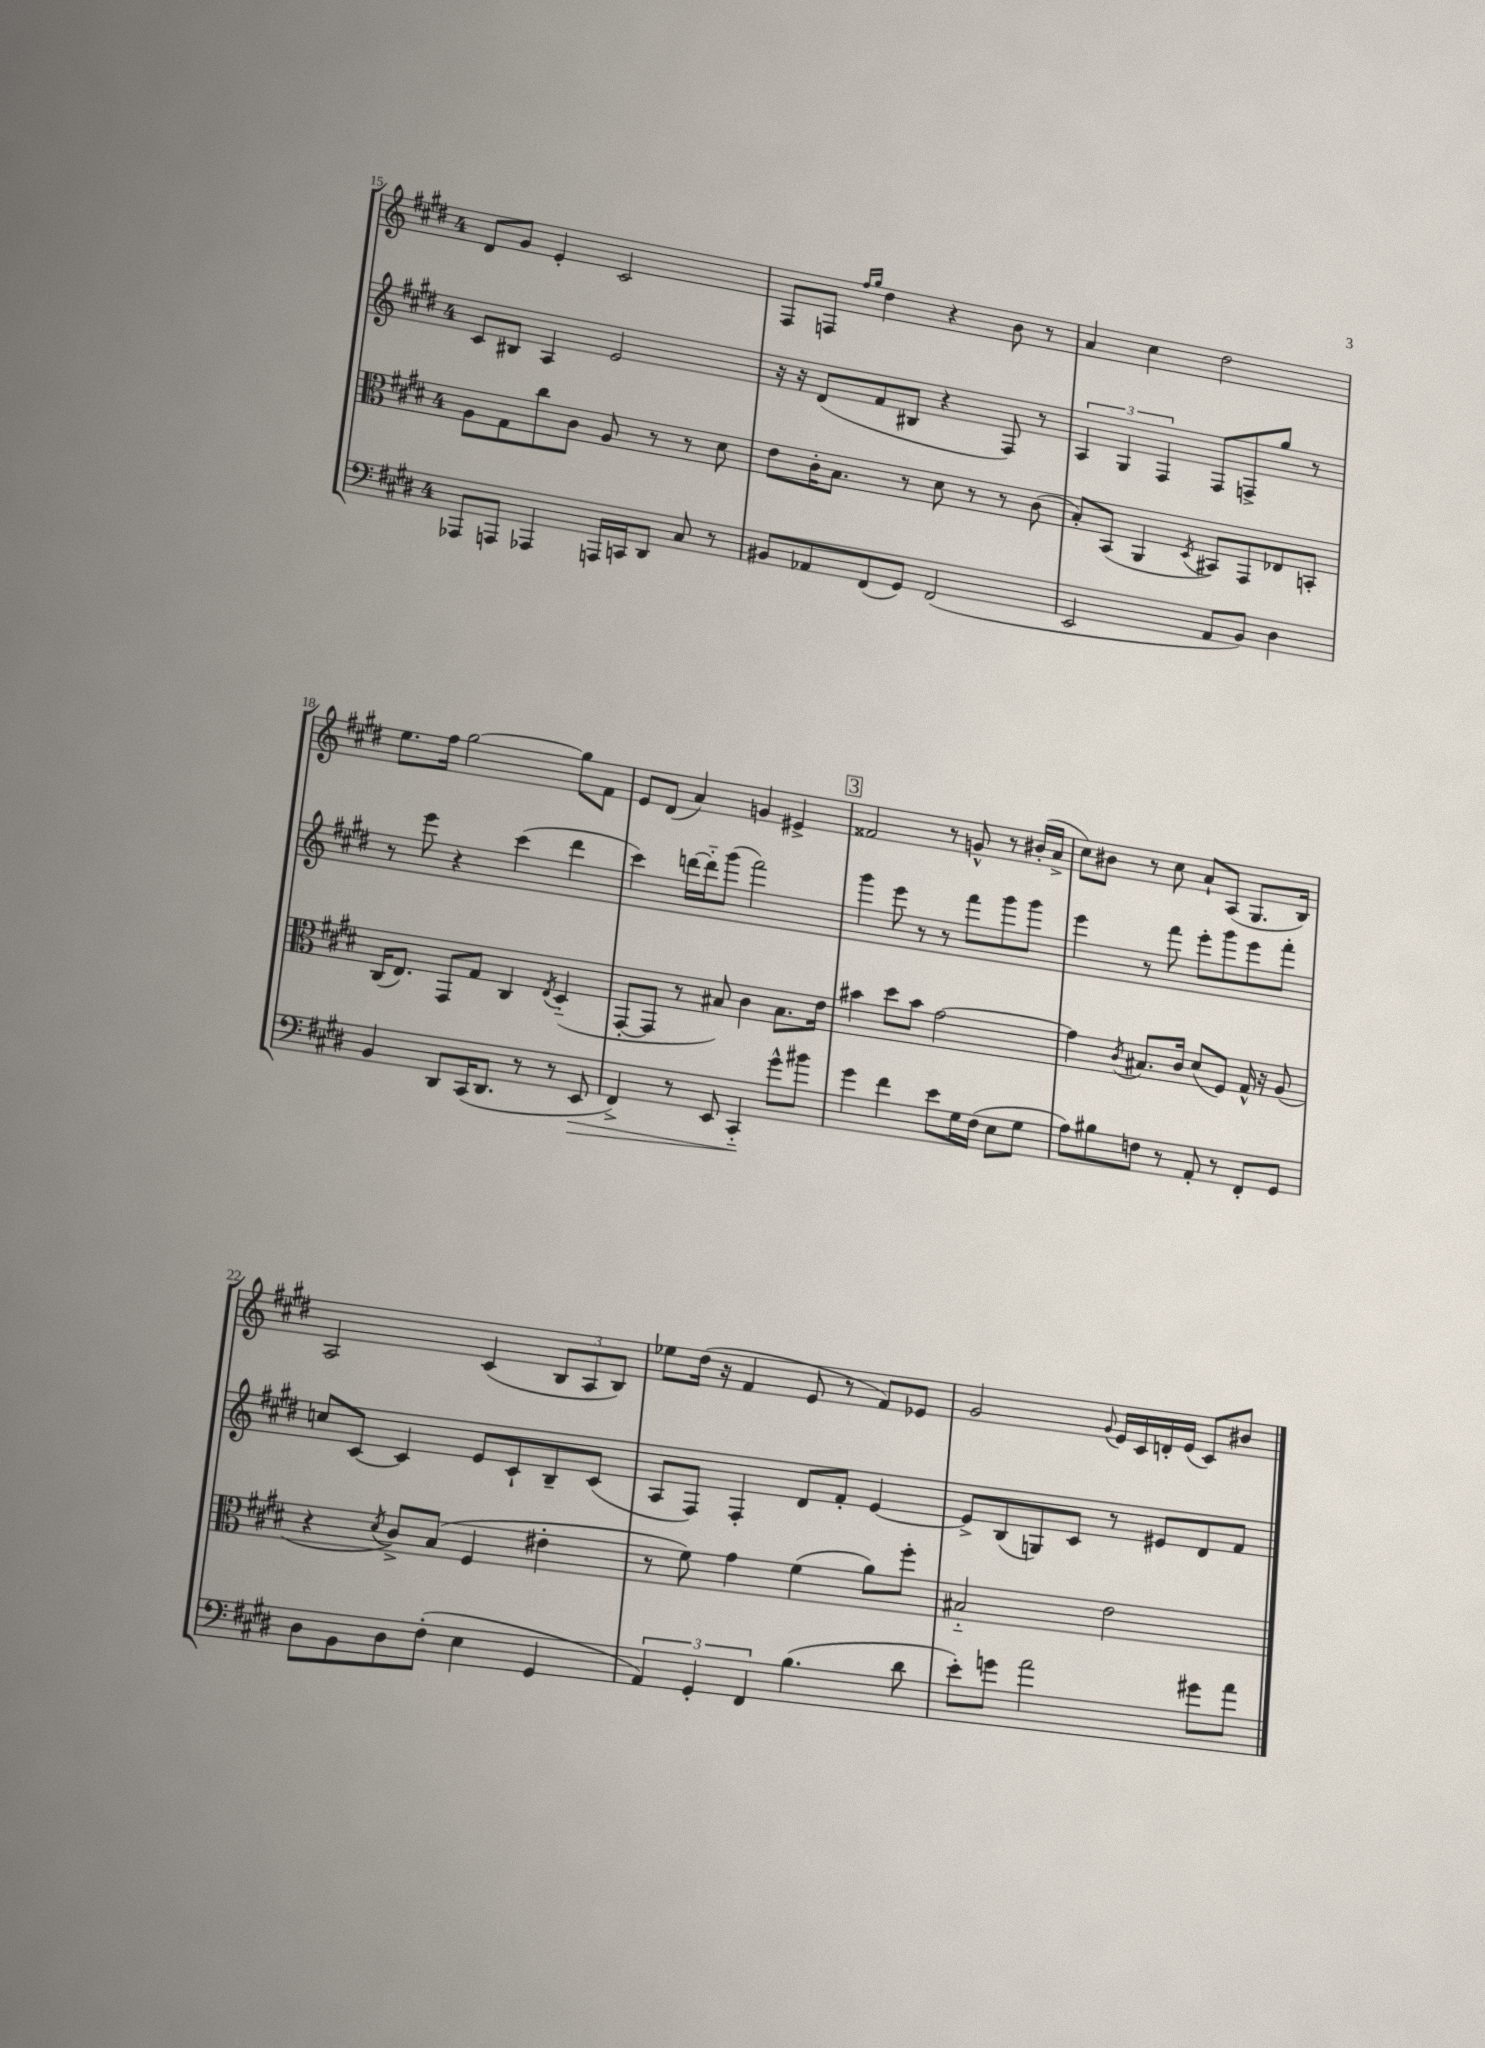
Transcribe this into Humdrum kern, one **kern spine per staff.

**kern	**kern	**kern	**kern
*staff4	*staff3	*staff2	*staff1
*clefF4	*clefC3	*clefG2	*clefG2
*k[f#c#g#d#]	*k[f#c#g#d#]	*k[f#c#g#d#]	*k[f#c#g#d#]
*M4/4	*M4/4	*M4/4	*M4/4
8AAA-/L	8A\L	8c#/L	8d#/L
8AAA/J	8G#\	8B#/J	8g#/J
4AAA-/	8cc#\	4A/	4e'/
.	8c#\J	.	.
16AAA/LL	8A/	2e/	2c#/
16CC/J	.	.	.
8DD#/J	8r	.	.
8C#/	8r	.	.
8r	8d#\	.	.
=	=	=	=
8BB#/L	8e\L	16r	8F#/L
.	.	16r	.
8AA-/	16c#'\K	(8d#/L	8F/J
.	8.B\J	.	.
.	.	.	16qqff#/LL
.	.	.	16qqgg#/JJ
(8FF#/	.	8f#/	4dd#\
8GG#/J)	8r	8B#/J	.
(2FF#/	8d#\	4r	4r
.	8r	.	.
.	8r	8F#/)	8b\
.	(8c#\	8r	8r
=	=	=	=
2EE/	8B'/L)	6A/	4a/
.	(8BB/J	.	.
.	.	6G#/	.
.	4AA/	.	4cc#\
.	.	6F#/	.
.	8qD#/	.	.
8AA/L	8BB#/L)	8F#/L	2dd#\
8BB/J)	8GG#/	8F^/	.
4D#\	8E-/	8gg#/J	.
.	8BB'/J	8r	.
=	=	=	=
4BB/	(16C#/LK	8r	8.ee\L
.	8.E/J)	.	.
.	.	8eee\	.
.	.	.	16ff#\Jk
8DD#/L	8GG#/L	4r	[2gg#\
(16CC#/K	8G#/J	.	.
8.DD#/J	.	.	.
.	4C#/	(4ccc#\	.
8r	.	.	.
.	8qE/	.	.
8r	(4D#'~/	4ddd#\	8gg#\]L
8EE/	.	.	8f#\J
=	=	=	=
4FF#^/)	[8GG#'/L	4ccc#\)	8e/L
.	8GG#/]J	.	(8d#/J
8r	8r	[16ddd\LL	4a/)
.	.	16ddd'~\]J	.
8EE/	8B#/)	(8ggg#\J	.
4CC#'~/	4c#\	2fff#\)	4g/
8g#^^\L	8.B#\L	.	4e#^/
8b#\J	.	.	.
.	16e\Jk	.	.
=	=	=	=
4g#\	4b#\	4ggg#\	2f##/
4f#\	8dd#\L	8eee\	.
.	8b#\J	8r	.
8e\L	[2g#\	8r	8r
16G#\L	.	8fff#\L	8g^^/
(16F#\JJ	.	.	.
8E\L	.	8ggg#\	8r
8G#\J	.	8ggg#\J	(16b#'/LL
.	.	.	16a^/JJ
=	=	=	=
8A\L)	4g#\]	4eee\	8cc#\L)
8B#\	.	.	8b#\J
.	8qc#/	.	.
8F\J	8.B#/L	8r	8r
8r	.	8fff#\	8cc#\
.	16c#/Jk	.	.
8AA'/	(8d#/L	8eee'\L	8a`/L
8r	8F#/J)	8ggg#\	(8A/J
8FF#'/L	16G#^^/	8eee\	8.G#/L
.	16r	.	.
8GG#/J	(8A/	8fff#'\J	.
.	.	.	16B/Jk)
=	=	=	=
8D#\L	4r	8cc/L	2A/
8BB\	.	[8c#/J	.
.	8qd#/	.	.
8D#\	8c#^/L)	4c#/]	.
(8F#'\J	(8B/J	.	.
4E\	4F#/	8e/L	(4c#/
.	.	8c#`/	.
4GG#/	4e#'\	8B~/	12B/L
.	.	.	12A/
.	.	(8c#/J	.
.	.	.	12B/J)
=	=	=	=
6AA/)	8r	8A/L	8ee-\L
.	8f#\)	8F#/J)	(16dd#\Jk
6GG#'/	.	.	.
.	.	.	16r
.	4g#\	4F#'/	4f#/
6FF#/	.	.	.
(4.B\	(4f#\	8d#/L	8e/
.	.	8f#'/J	8r
.	8a\L)	[4e/	8f#/L)
8d#\	8ff#'\J	.	8e-/J
=	=	=	=
8e'\L)	2B#'~/	8e^/]L	2g#/
8g\J	.	(8B/	.
2a\	.	8G/)	.
.	.	8c#/J	.
.	.	.	8qqg#/
.	2e\	8r	16e/LL
.	.	.	16c#/
.	.	8e#/L	16d'/
.	.	.	(16e/JJ
8g#\L	.	8d#/	8c#/L)
8a\J	.	8f#/J	8b#/J
==	==	==	==
*-	*-	*-	*-
